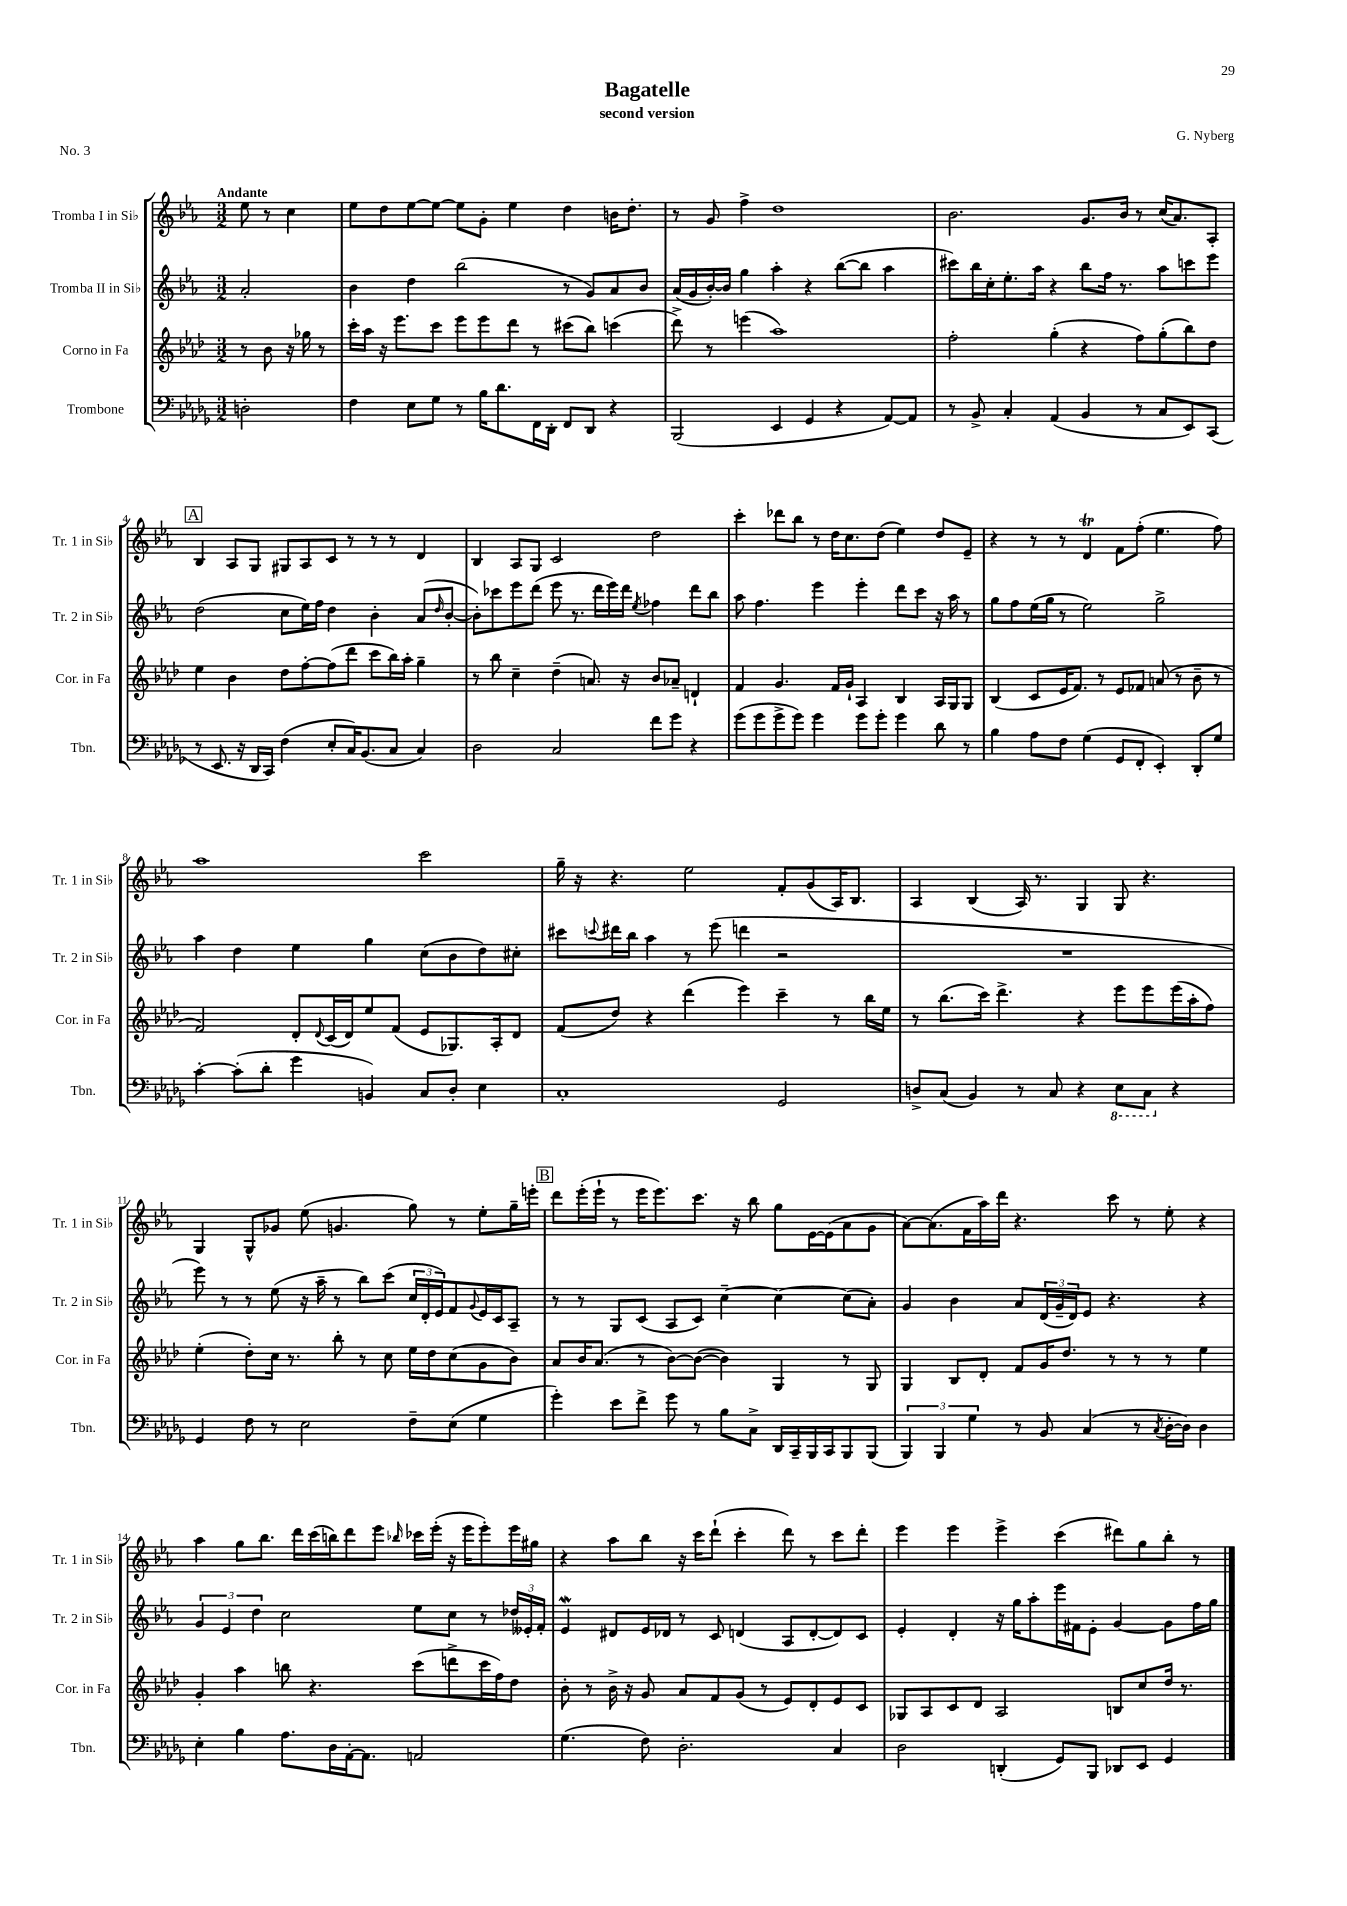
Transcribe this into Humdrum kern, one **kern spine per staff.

**kern	**kern	**kern	**kern
*part4	*part3	*part2	*part1
*staff4	*staff3	*staff2	*staff1
*I"Trombone	*I"Corno in Fa	*I"Tromba II in Si♭	*I"Tromba I in Si♭
*I'Tbn.	*I'Cor. in Fa	*I'Tr. 2 in Si♭	*I'Tr. 1 in Si♭
*clefF4	*clefG2	*clefG2	*clefG2
*k[b-e-a-d-g-]	*k[b-e-a-d-]	*k[b-e-a-]	*k[b-e-a-]
*M3/2	*M3/2	*M3/2	*M3/2
=	=	=	=
!	!	!	!LO:TX:a:B:t=Andante
2Dn'\	8r	2a-'/	8ee-\
.	8b-\	.	8r
.	16r	.	4cc\
.	16gg-X\	.	.
.	8r	.	.
=1	=1	=1	=1
4F\	16ccc'\LL	4b-\	8ee-\L
.	16aa-\JJ	.	.
.	16r	.	8dd\
.	8.eee-\L	.	.
8E-\L	.	4dd\	[8ee-\
8G-\J	8ccc\J	.	8ee-\J_
8r	8eee-\L	(2bb-\	8ee-\L]
16B-\KL	8eee-\	.	8g'\J
8.d-\	.	.	.
.	8ddd-\J	.	4ee-\
16FF\L	8r	.	.
16DD-'\JJ	.	.	.
8FF/L	(8ccc#X\L	8r	4dd\
8DD-/J	8bb-\J)	8g/L)	.
4r	(4cccn\	8a-/	16bn\KL
.	.	.	8.dd'\J
.	.	8b-/J	.
=2	=2	=2	=2
(2BBB-/	8ddd-^\)	(16a-/LL	8r
.	.	16g/	.
.	8r	[16b-'/)	8g/
.	.	16b-/JJ]	.
.	(4eeen\	4gg\	4ff^\
4EE-/	1aa-)	4aa-'\	1dd
4GG-/	.	4r	.
4r	.	([8bb-\L	.
.	.	8bb-\J]	.
[8AA-/L)	.	4aa-\	.
8AA-/J]	.	.	.
=3	=3	=3	=3
8r	2ff'\	8ccc#X\L)	2.b-\
8BB-^/	.	16bb-\L	.
.	.	16cc'\J	.
4C'/	.	8.ee-'\	.
.	.	16aa-\Jk	.
(4AA-/	(4gg'\	4r	.
4BB-/	4r	8bb-\L	8.g/L
.	.	16ff\Jk	.
.	.	8.r	16b-/Jk
8r	8ff\L)	.	8r
8C/L	(8gg'\	8aa-\L	(16cc/KL
.	.	.	8.a-/)
8EE-/)	8bb-\)	8cccn\	.
(8CC/J	8dd-\J	8eee-\J	8A-'/J
!!LO:LB:g=z
!!LO:REH:place=s1:t=A
=4	=4	=4	=4
8r	4ee-\	(2dd\	4B-/
8.EE-/	.	.	.
.	4b-\	.	8A-/L
16r	.	.	.
16DD-/LL	.	.	8G/J
16CC/JJ)	.	.	.
(4F\	8dd-\L	8cc\L	8G#X/L
.	[8ff'\	16ee-\L)	8A-/
.	.	16ff\JJ	.
8E-'/L	(8ff\]	4dd\	8c/J
16C/K)	8ddd-\J	.	8r
(8.BB-/	.	.	.
.	8ccc\L	4b-'\	8r
8C/J	16bb-\L)	.	8r
.	16aa-'\JJ	.	.
4C/)	4gg~\	(8a-/L	4d/
.	.	16qqdd/	.
.	.	[8b-'/J	.
=5	=5	=5	=5
2D-\	8r	8b-'\L])	4B-/
.	8bb-\	8ccc-X\	.
.	4cc~\	8eee-\	8A-/L
.	.	(8ddd\J	8G/J
2C/	(4dd-~\	8eee-\	2c/
.	.	8.r	.
.	8.an/)	.	.
.	.	16ddd\LL	.
.	.	16eee-\)	.
.	16r	16ddd\JJ	.
.	.	8qee-/	.
8f\L	8b-/L	4ff-X\	2dd\
8g-\J	8a-X~/J	.	.
4r	4dn`/	8ddd\L	.
.	.	8bb-\J	.
=6	=6	=6	=6
(8g-\L	4f/	8aa-\	4ccc'\
8g-\	.	4.ff\	.
8g-^\	4.g/	.	8ddd-X\L
8g-\J)	.	.	8bb-\J
4g-\	.	4eee-\	8r
.	16f/LL	.	16dd\KL
.	16g`/JJ	.	8.cc\
8g-\L	4A-/	4eee-'\	.
8g-'\J	.	.	(8dd\J
4g-\	4B-/	8ddd\L	4ee-\)
.	.	8ccc\J	.
8d-\	16A-/LL	16r	8dd/L
.	16G/J	16aa-\	.
8r	8G/J	8r	8e-~/J
=7	=7	=7	=7
4B-\	(4B-/	8gg\L	4r
.	.	8ff\	.
8A-\L	8c/L	(16ee-\L	8r
.	.	16gg\JJ	.
8F\J	16e-/K	8r	8r
.	8.f/J)	.	.
(4G-\	.	2ee-\)	4dt/
.	8r	.	.
8GG-/L	8e-/L	.	8f\L
8FF'/J	8f-X/J	.	(8ff'\J
4EE-'/)	(8an/	2gg^\	4.ee-\
.	8r	.	.
8DD-'/L	8b-~\	.	.
8G-/J	8r	.	8ff\)
!!LO:LB:g=z
=8	=8	=8	=8
[4c'\	2f/)	4aa-\	1aa-
(8c'\L]	.	4dd\	.
8d-'\J	.	.	.
4g-\	8d-'/L	4ee-\	.
.	8qqd-/	.	.
.	(16c/L	.	.
.	16d-/J)	.	.
4BBn/)	8ee-/	4gg\	.
.	(8f/J	.	.
8C/L	8e-/L	(8cc\L	2ccc\
8D-'/J	8.G-X/)	8b-\	.
4E-\	.	8dd\)	.
.	16A-'/k	.	.
.	8d-/J	8cc#X'\J	.
=9	=9	=9	=9
1C'	(8f/L	8ccc#X\L	16gg~\
.	.	.	16r
.	.	8qqcccn/	.
.	8dd-/J)	16ddd#X\L	4.r
.	.	16bb-\JJ	.
.	4r	4aa-\	.
.	(4ddd-\	8r	2ee-\
.	.	(8eee-\	.
.	4eee-\)	4dddn\	.
2GG-/	4ccc~\	2r	8f'/L
.	.	.	(8g/
.	8r	.	16A-/K)
.	.	.	8.B-/J
.	16bb-\LL	.	.
.	16ee-\JJ	.	.
=10	=10	=10	=10
8Dn^/L	8r	1.r	4A-/
(8C/J	(8.bb-\L	.	.
4BB-/)	.	.	(4B-/
.	16ccc\Jk)	.	.
.	4.ddd-^\	.	.
8r	.	.	16A-/)
.	.	.	8.r
8C/	.	.	.
4r	4r	.	4G/
*8ba	*	*	*
8EE-\L	8eee-\L	.	8G/
8CC\J	8eee-\	.	4.r
*X8ba	*	*	*
4r	(16eee-\L	.	.
.	16aa-'\J	.	.
.	8ff\J)	.	.
!!LO:LB:g=z
=11	=11	=11	=11
4GG-/	(4ee-'\	8eee-\)	4G/
.	.	8r	.
8F\	8dd-'\L)	8r	8G^^/L
8r	16cc\Jk	(8ee-\	8g-X/J
.	8.r	.	.
2E-\	.	16r	(8ee-\
.	.	16aa-~\	.
.	8bb-'\	8r	4.gn/
.	8r	8bb-\L)	.
.	8cc\	(8ccc\J	.
8F~\L	16ee-\LL	24cc/LL	8gg\)
.	.	24d'/	.
.	16dd-\J	.	.
.	.	24e-/J)	.
(8E-\J	(8cc\	8f/	8r
.	.	8qqg/	.
4G-\	8g\	16e-/L	8ee-'\L
.	.	16c/J	.
.	8b-\J)	8A-~/J	16gg~\L
.	.	.	16eeen'\JJ
!!LO:REH:place=s1:t=B
=12	=12	=12	=12
4g-'\)	8a-/L	8r	8ddd\L
.	16b-/K	8r	(16eee-'\L
.	(8.a-/J	.	16eee-`\JJ
8e-\L	.	8G/L	8r
8f^\J	8r	(8c/J	16eee-\KL
.	.	.	8.eee-\)
8g-\	[8b-\L)	8A-/L	.
8r	(8b-\J_	8c/J)	8.ccc\J
8B-\L	4b-\])	[4cc~\	.
.	.	.	16r
8C^\J	.	.	8bb-\
16DD-/LL	4G/	4cc\_	8gg\L
16CC~/	.	.	.
16BBB-/	.	.	[16e-\L
16CC/J	.	.	(16e-\J]
8BBB-/	8r	(8cc\L]	8a-\
(8BBB-/J	8G/	8a-'\J)	8g\J
=13	=13	=13	=13
6BBB-/)	4G/	4g/	[8a-\L)
.	.	.	(8.a-\]
6BBB-/	.	.	.
.	8B-/L	4b-\	.
.	.	.	16f\L
6G-\	.	.	.
.	8d-'/J	.	16aa-\)
.	.	.	16ddd\JJ
8r	8f/L	8a-/L	4.r
8BB-/	16g/K	(24d/L	.
.	.	24g~/	.
.	8.dd-/J	.	.
.	.	24d/J)	.
(4C/	.	8e-/J	.
.	8r	4.r	8ccc\
8r	8r	.	8r
8qC/	.	.	.
[16D-'\LL	8r	.	8ee-'\
16D-\JJ])	.	.	.
4D-\	4ee-\	4r	4r
!!LO:LB:g=z
=14	=14	=14	=14
4E-'\	4g'/	6g/	4aa-\
.	.	6e-/	.
4B-\	4aa-\	.	8gg\L
.	.	6dd\	.
.	.	.	8.bb-\J
8.A-\L	8bbn\	2cc\	.
.	.	.	16ddd\LL
.	4.r	.	(16ccc\
16D-\L	.	.	16bbn\J)
[16AA-'\J	.	.	8ddd\
8.AA-\J]	.	.	.
.	.	.	8eee-\J
.	.	.	16qqbb-X/
2AAn/	(8ccc\L	8ee-\L	16ccc-X\LL
.	.	.	(16eee-'\JJ
.	8dddn^\	8cc\J	16r
.	.	.	16eee-\KL
.	16ccc\L	8r	8eee-'\)
.	16ff\J)	.	.
.	8dd-\J	24dd-X/LL	16eee-\L
.	.	24e--X'/	.
.	.	.	16gg#X\JJ
.	.	24f'/JJ	.
=15	=15	=15	=15
(4.G-\	8b-'\	4e-w/	4r
.	8r	.	.
.	16b-^\	8d#X/L	8aa-\L
.	16r	.	.
8F\)	8g/	16e-/L	8bb-\J
.	.	16d-X/JJ	.
2.D-'\	8a-/L	8r	16r
.	.	.	16ccc\KL
.	8f/	8c/	(8ddd`\J
.	(8g/J	(4dn/	4ccc'\
.	8r	.	.
.	8e-/L)	8A-/L	8ddd\)
.	8d-'/	[8d'/	8r
4C/	8e-/	8d/])	8ccc\L
.	8c/J	8c/J	8ddd'\J
=16	=16	=16	=16
2D-\	8G-X/L	4e-'/	4eee-\
.	8A-/	.	.
.	8c/	4d'/	4eee-\
.	8d-/J	.	.
(4DDn'/	2A-/	16r	4eee-^\
.	.	16gg\KL	.
.	.	8aa-'\	.
8GG-/L)	.	16eee-\L	(4ccc\
.	.	16f#X\J	.
8BBB-/J	.	8e-'\J	.
8DD-X/L	8Bn/L	[4g/	8ddd#X\L)
8EE-/J	8cc/	.	8gg\
4GG-/	16dd-/Jk	8g\L]	8bb-'\J
.	8.r	.	.
.	.	16ff\L	8r
.	.	16gg\JJ	.
==	==	==	==
*-	*-	*-	*-
